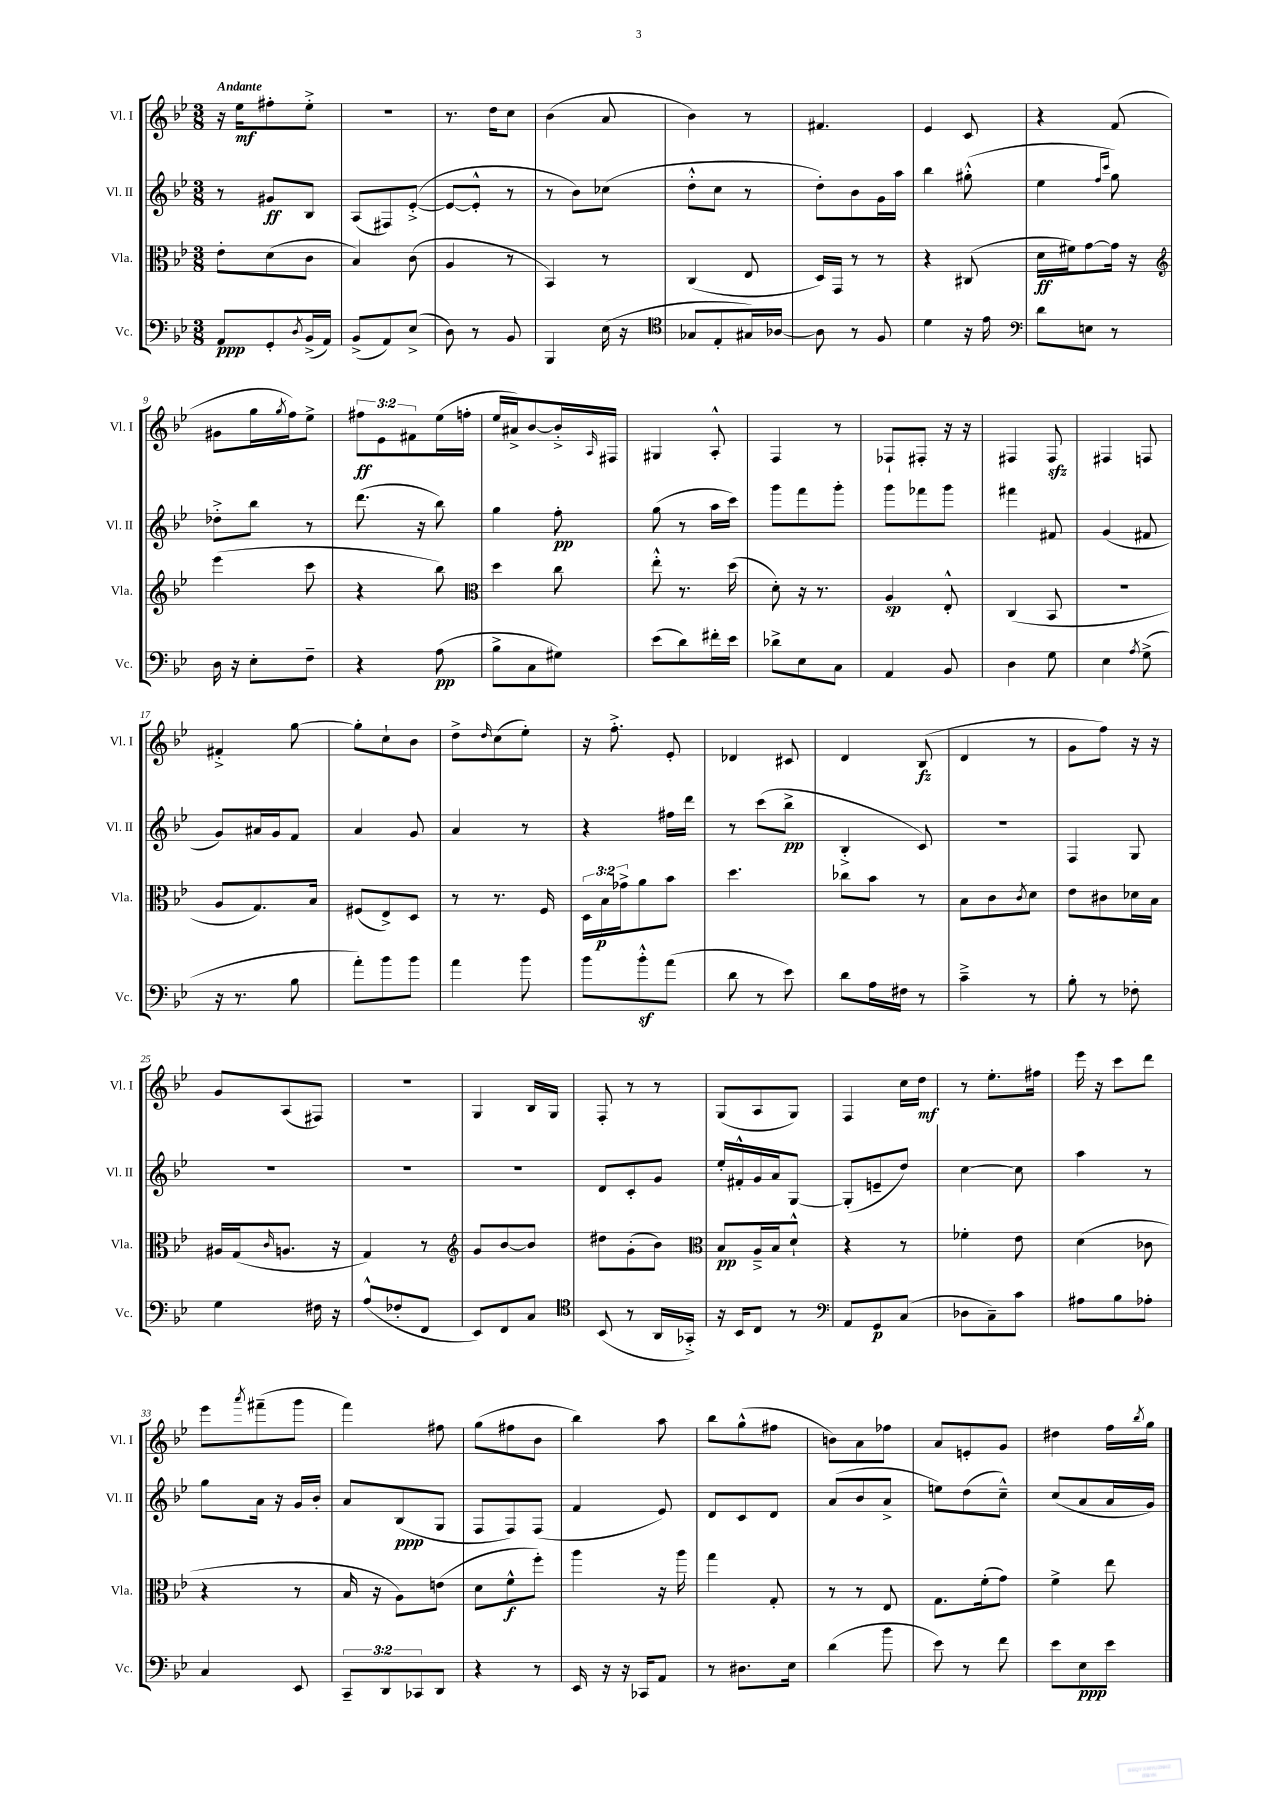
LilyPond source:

<<
\new StaffGroup <<
\new Staff = "s0" \with { instrumentName = "Vl. I" shortInstrumentName = "Vl. I" } {
    \clef treble \key bes \major \numericTimeSignature \time 3/8 \override Staff.TupletNumber.text = #tuplet-number::calc-fraction-text \tempo "Andante"
    r16 ees''16\mf fis''8-. ees''8-.-> |
    r4. |
    r8. d''16 c''8 |
    bes'4( a'8 |
    bes'4) r8 |
    fis'4. |
    ees'4 c'8 |
    r4 f'8( |
    gis'8 g''16 \acciaccatura { g''8 } f''16) ees''8-> |
    \tuplet 3/2 { fis''8\ff ees'8 fis'8 } ees''16( f''16-. |
    ees''16 ais'16->) bes'8~ bes'16-.-> \grace { a16 } fis16 |
    gis4 a8-.-^ |
    f4 r8 |
    fes8-! fis8-. r16 r16 |
    fis4 fis8\sfz |
    fis4 f8 |
    fis'4-.-> g''8~ |
    g''8-. c''8-! bes'8 |
    d''8-> \grace { d''16 } c''8( ees''8-.) |
    r16 f''8.-.-> ees'8-. |
    des'4 cis'8 |
    d'4 bes8\fz( |
    d'4 r8 |
    g'8 f''8) r16 r16 |
    g'8 a8( fis8) |
    R4. |
    g4 bes16 g16 |
    f8-. r8 r8 |
    g8( a8 g8) |
    f4 c''16 d''16\mf |
    r8 ees''8.-. fis''16 |
    ees'''16 r16 c'''8 d'''8 |
    ees'''8 \acciaccatura { a'''8 } fis'''8--( g'''8 |
    f'''4) fis''8 |
    g''8( fis''8 bes'8 |
    bes''4) a''8 |
    bes''8 g''8-^( fis''8 |
    b'8) a'8 fes''8 |
    a'8 e'8-. g'8 |
    dis''4 f''16 \acciaccatura { bes''8 } g''16 \bar "|." |
}
\new Staff = "s1" \with { instrumentName = "Vl. II" shortInstrumentName = "Vl. II" } {
    \clef treble \key bes \major \numericTimeSignature \time 3/8
    r8 gis'8\ff bes8 |
    a8( fis8) ees'8~-.->( |
    ees'8~ ees'8-.-^ r8 |
    r8 bes'8) ces''8( |
    d''8-.-^ c''8 r8 |
    d''8-.) bes'8 g'16 a''16 |
    bes''4 gis''8-.-^( |
    ees''4 \grace { f''16 c'''16 } g''8) |
    des''8-.-> bes''8 r8 |
    d'''8.( r16 bes''8) |
    g''4 f''8-.\pp |
    g''8( r8 a''16 c'''16) |
    g'''8 f'''8 g'''8-. |
    g'''8 fes'''8 g'''8 |
    fis'''4 fis'8 |
    g'4( fis'8 |
    g'8) ais'16 g'16 f'8 |
    a'4 g'8 |
    a'4 r8 |
    r4 fis''16 d'''16 |
    r8 c'''8( bes''8->\pp |
    bes4-.-> c'8) |
    R4. |
    f4 g8 |
    R4. |
    R4. |
    R4. |
    d'8 c'8-. g'8 |
    ees''16-. fis'16-.-^ g'16 a'16 g8~ |
    g8-.( e'8-- d''8) |
    c''4~ c''8 |
    a''4 r8 |
    g''8 a'16 r16 g'16 bes'16-. |
    a'8 bes8\ppp( g8 |
    f8 f8) f8( |
    f'4 ees'8) |
    d'8 c'8 d'8 |
    a'8( bes'8 a'8-> |
    e''8) d''8( c''8---^) |
    c''8( a'8 a'16 g'16) \bar "|." |
}
\new Staff = "s2" \with { instrumentName = "Vla." shortInstrumentName = "Vla." } {
    \clef alto \key bes \major \numericTimeSignature \time 3/8 \override Staff.TupletNumber.text = #tuplet-number::calc-fraction-text
    ees'8-. d'8( c'8 |
    bes4) c'8( |
    a4 r8 |
    bes,4) r8 |
    c4( ees8 |
    d16) g,16 r8 r8 |
    r4 cis8( |
    d'16\ff fis'16) g'8~ g'16 r16 |
    \clef treble ees'''4( c'''8 |
    r4 bes''8) |
    \clef alto d''4 c''8 |
    ees''8-.-^ r8. d''16( |
    d'8-.) r16 r8. |
    a4\sp ees8-.-^ |
    c4( bes,8 |
    R4. |
    a8 g8.) bes16 |
    fis8( ees8->) d8 |
    r8 r8. f16 |
    \tuplet 3/2 { d16 bes16\p ges'16-> } a'8 bes'8 |
    d''4. |
    ces''8 bes'8 r8 |
    bes8 c'8 \acciaccatura { c'8 } d'8 |
    ees'8 cis'8 des'16 bes16 |
    ais16 g16( \grace { c'16 } a8. r16 |
    g4) r8 |
    \clef treble g'8 bes'8~ bes'8 |
    dis''8 g'8-.( bes'8) |
    \clef alto bes8\pp a16---> bes16 d'8-!-^ |
    r4 r8 |
    fes'4-. ees'8 |
    d'4( ces'8 |
    r4 r8 |
    bes16 r16 a8) e'8( |
    d'8 f'8-^\f f''8-.) |
    a''4 r16 a''16 |
    g''4 g8-. |
    r8 r8 ees8 |
    g8. f'16-.( g'8) |
    f'4-> ees''8 \bar "|." |
}
\new Staff = "s3" \with { instrumentName = "Vc." shortInstrumentName = "Vc." } {
    \clef bass \key bes \major \numericTimeSignature \time 3/8 \override Staff.TupletNumber.text = #tuplet-number::calc-fraction-text
    a,8\ppp g,8-. \acciaccatura { d8 } bes,16->( a,16) |
    bes,8->( a,8) ees8->( |
    d8) r8 bes,8 |
    bes,,4 ees16( r16 |
    \clef tenor ges8 ees8-. gis16) aes16~ |
    aes8 r8 f8 |
    d'4 r16 ees'16 |
    \clef bass d'8 e8 r8 |
    d16 r16 ees8-. f8-- |
    r4 a8\pp( |
    bes8-> c8 gis8) |
    ees'8( d'8) fis'16-. ees'16 |
    des'8-> ees8 c8 |
    a,4 bes,8 |
    d4 g8 |
    ees4 \acciaccatura { a8 } g8->( |
    r16 r8. bes8 |
    a'8-.) bes'8 bes'8 |
    a'4 bes'8 |
    bes'8 bes'8-.-^\sf a'8( |
    d'8 r8 ees'8) |
    d'8 a16 fis16 r8 |
    c'4---> r8 |
    bes8-. r8 fes8-. |
    g4 fis16 r16 |
    a8-^( fes8-. f,8 |
    ees,8) f,8 c8 |
    \clef tenor bes,8( r8 a,16 ges,16-.->) |
    r16 bes,16 c8 r8 |
    \clef bass a,8 g,8\p c8( |
    des8 c8--) c'8 |
    ais8 bes8 aes8-. |
    c4 ees,8 |
    \tuplet 3/2 { c,8-- d,8 ces,8 } d,8 |
    r4 r8 |
    ees,16 r16 r16 ces,16 a,8 |
    r8 dis8. ees16 |
    d'4( bes'8 |
    ees'8) r8 f'8 |
    ees'8 ees8\ppp ees'8 \bar "|." |
}
>>
>>
